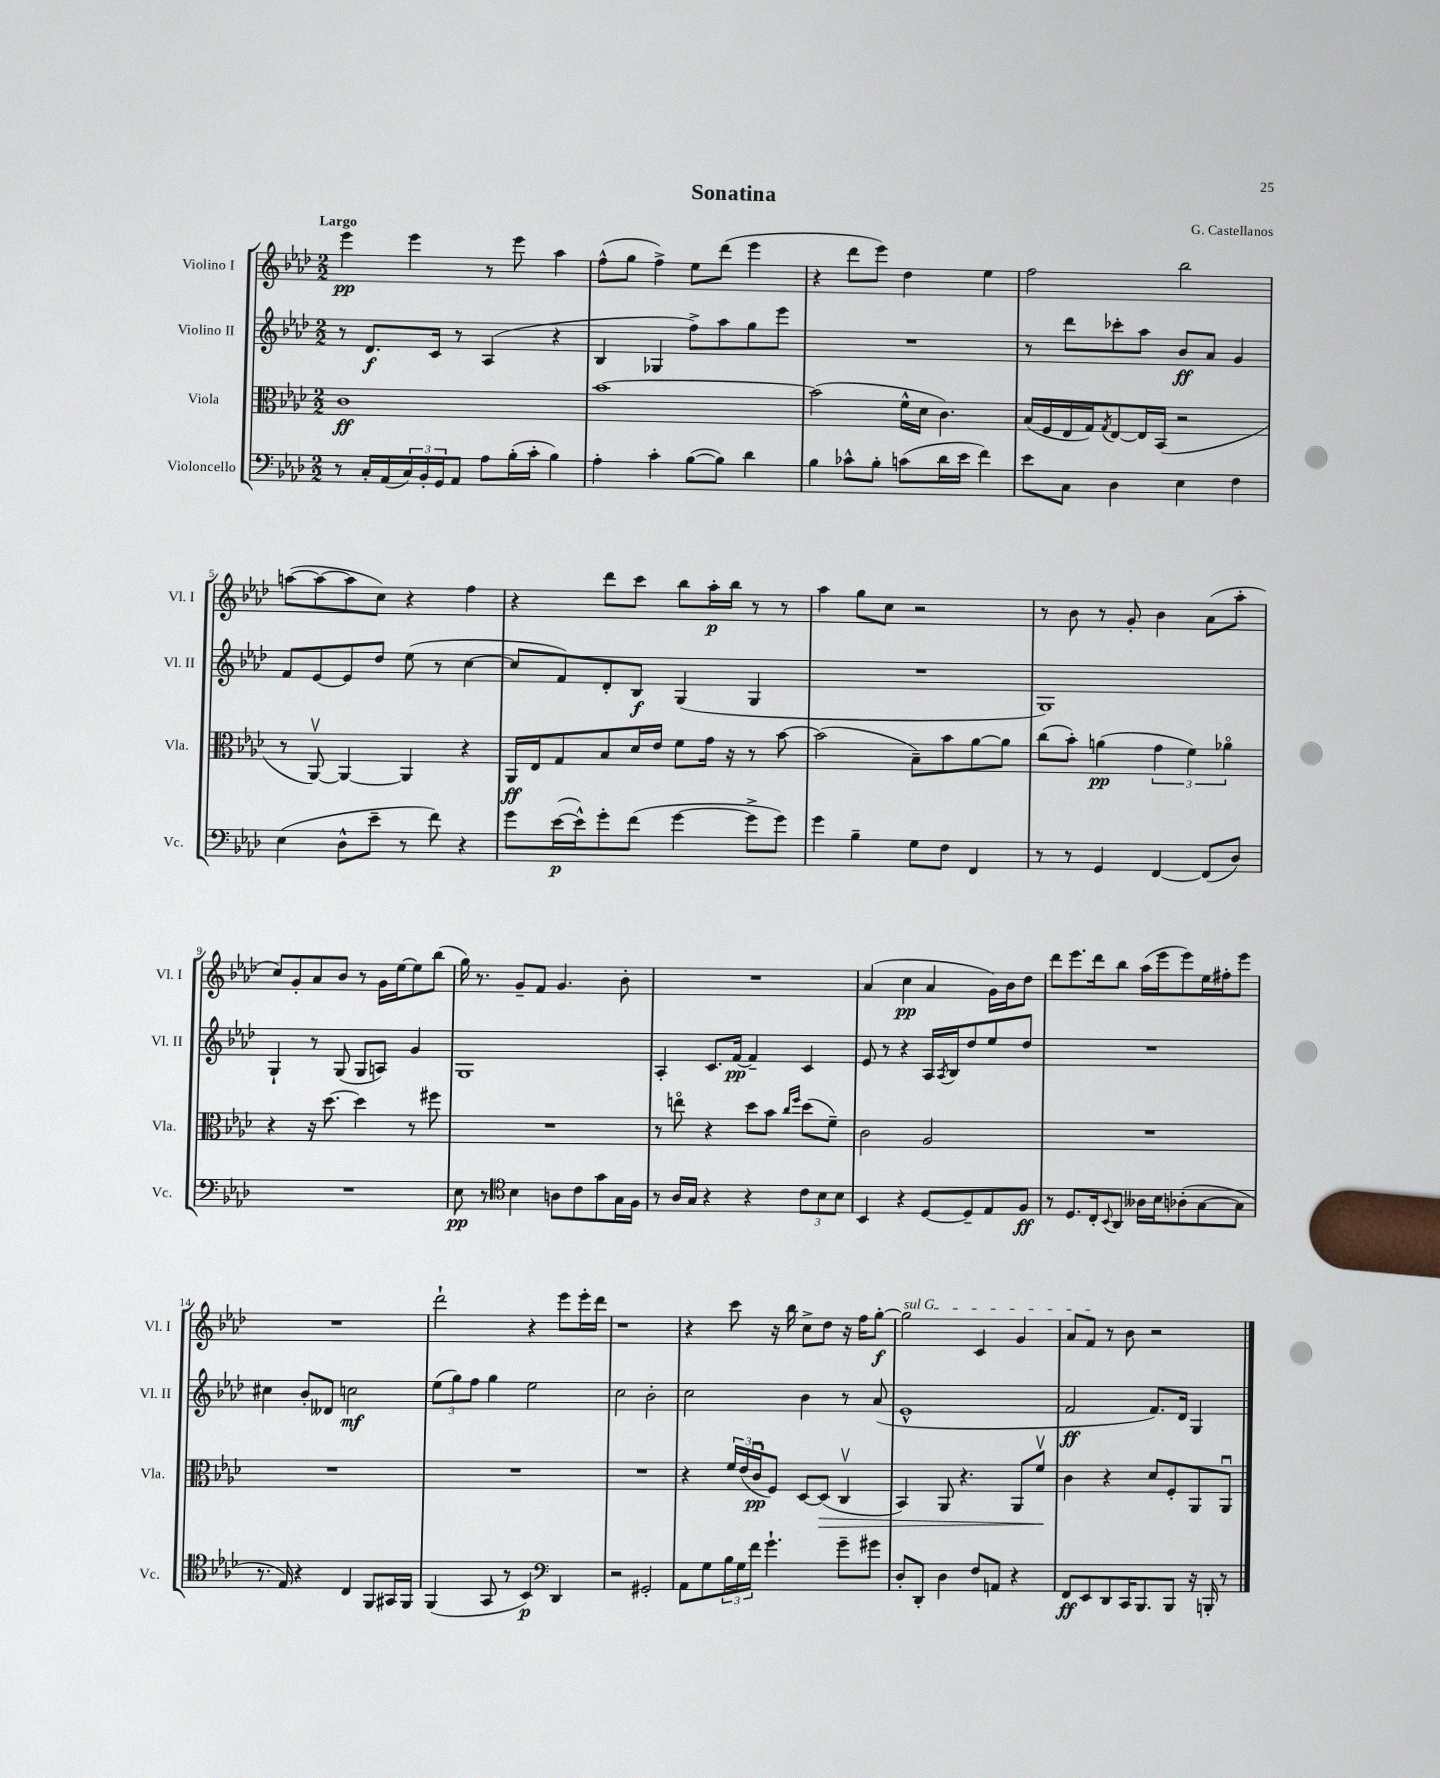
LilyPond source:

\header { title = "Sonatina" composer = "G. Castellanos" }
<<
\new StaffGroup <<
\new Staff = "s0" \with { instrumentName = "Violino I" shortInstrumentName = "Vl. I" } {
    \clef treble \key aes \major \numericTimeSignature \time 2/2 \tempo "Largo"
    ees'''4\pp ees'''4 r8 ees'''8 aes''4 |
    f''8-^( g''8 f''4->) ees''8 des'''8( ees'''4 |
    r4 des'''8 ees'''8) des''4 ees''4 |
    f''2 bes''2 |
    a''8~( a''8~ a''8 c''8) r4 f''4 |
    r4 des'''8 c'''8 bes''8 aes''16-.\p bes''16 r8 r8 |
    aes''4 g''8 c''8 r2 |
    r8 bes'8 r8 g'8-. bes'4 aes'8( aes''8-. |
    c''8) g'8-. aes'8 bes'8 r8 g'16 ees''16~ ees''8 bes''8( |
    g''16) r8. g'8-- f'8 g'4. bes'8-. |
    R1 |
    aes'4( c''4\pp aes'4 g'16) bes'16 des''8 |
    des'''8 ees'''8. des'''16 bes''8 aes''16( ees'''16 ees'''8) ees''16 fis''16-. ees'''8 |
    R1 |
    des'''2-! r4 ees'''8 ees'''16-. des'''16 |
    r1 |
    r4 c'''8 r16 bes''16 c''8-> des''8 r16 f''16 g''8~-.\f |
    \once \override TextSpanner.bound-details.left.text = \markup { \italic "sul G" } g''2\startTextSpan c'4 g'4 |
    aes'8 f'8\stopTextSpan r8 bes'8 r2 \bar "|." |
}
\new Staff = "s1" \with { instrumentName = "Violino II" shortInstrumentName = "Vl. II" } {
    \clef treble \key aes \major \numericTimeSignature \time 2/2
    r8 des'8.\f c'16 r8 aes4( r4 |
    bes4 ges4 f''8->) aes''8 g''8 ees'''8 |
    R1 |
    r8 des'''8 ces'''8-. aes''8 bes'8\ff aes'8 g'4 |
    f'8 ees'8~ ees'8 des''8 ees''8( r8 c''4~ |
    c''8 f'8) des'8-. bes8\f g4( g4 |
    R1 |
    g1) |
    g4-! r8 g8( g8 a8) g'4 |
    g1 |
    aes4-. c'8. f'16~\pp f'4-- c'4 |
    ees'8 r8 r4 aes16 \acciaccatura { aes8 } bes16 des''8 ees''8 des''8 |
    R1 |
    cis''4 bes'8-. deses'8 c''2\mf |
    \tuplet 3/2 { ees''8( g''8) f''8 } g''4 ees''2 |
    c''2 bes'2-. |
    c''2 bes'4 r8 aes'8( |
    ees'1-^ |
    f'2\ff f'8.) des'16 g4 \bar "|." |
}
\new Staff = "s2" \with { instrumentName = "Viola" shortInstrumentName = "Vla." } {
    \clef alto \key aes \major \numericTimeSignature \time 2/2
    c'1\ff |
    bes'1~ |
    bes'2( f'16-^ des'16 c'4.) |
    bes16( f16 ees16 g16) \acciaccatura { g8 } ees8~ ees16 bes,16( r2 |
    r8 aes,8~\upbow) aes,4~ aes,4 r4 |
    aes,16\ff ees16 g8 bes8 des'16 ees'16 f'8 g'16 r16 r8 bes'8~ |
    bes'2( bes8--) bes'8 aes'8~ aes'8 |
    c''8( bes'8-.) a'4\pp( \tuplet 3/2 { g'4 f'4) aes'4\flageolet } |
    r4 r16 des''8.~ des''4 r8 fis''8 |
    R1 |
    r8 e''8\flageolet r4 des''8 bes'8 \grace { c''16 f''16 } des''8( f'8--) |
    c'2 aes2 |
    R1 |
    R1 |
    R1 |
    R1 |
    r4 \tuplet 3/2 { f'16 ees'16( c'16\downbow\pp } f8) des8~ des8\>( c4\upbow |
    bes,4) aes,8 r4. aes,8 f'8\upbow\! |
    c'4 r4 des'8 f8-. aes,8 aes,8\downbow \bar "|." |
}
\new Staff = "s3" \with { instrumentName = "Violoncello" shortInstrumentName = "Vc." } {
    \clef bass \key aes \major \numericTimeSignature \time 2/2
    r8 c16-. aes,16( \tuplet 3/2 { c16) bes,16-. g,16 } aes,8 aes8 bes16-.( c'16-. bes4) |
    aes4-. c'4-. bes8~( bes8) des'4 |
    bes4 ces'8-^ bes8-. c'8( des'16 ees'16 f'4) |
    ees'8 c8 des4 ees4 f4 |
    ees4( des8-^ ees'8-- r8 f'8) r4 |
    g'8 ees'16~\p( ees'16-^) g'8-. f'8( g'4~ g'8-> g'8) |
    g'4 bes4-- g8 f8 f,4 |
    r8 r8 g,4 f,4~ f,8( des8) |
    R1 |
    ees8\pp r8 \clef tenor bes4 a8 c'8 g'8 g16 f16 |
    r8 aes16 g16 r4 r4 \tuplet 3/2 { c'8 bes8 bes8 } |
    bes,4 r4 des8~ des8-- ees8 f8\ff |
    r8 des8. c16-. \appoggiatura { bes,8 } aes,8 aeses16 bes16 aes8-.( g8~ g8 |
    r8. ees16) r4 c4 f,8 gis,16 f,16 |
    f,4( g,8 r8 bes,4\p) \clef bass des,4 |
    r2 gis,2-. |
    aes,8 g8 \tuplet 3/2 { bes16 g16 f'16 } g'4.-! g'8-- gis'8 |
    des8-. des,8-. des4 f8 a,8 r4 |
    f,8\ff ees,8 des,8 c,16 bes,,8. bes,,8 r16 b,,16-. r8 \bar "|." |
}
>>
>>
